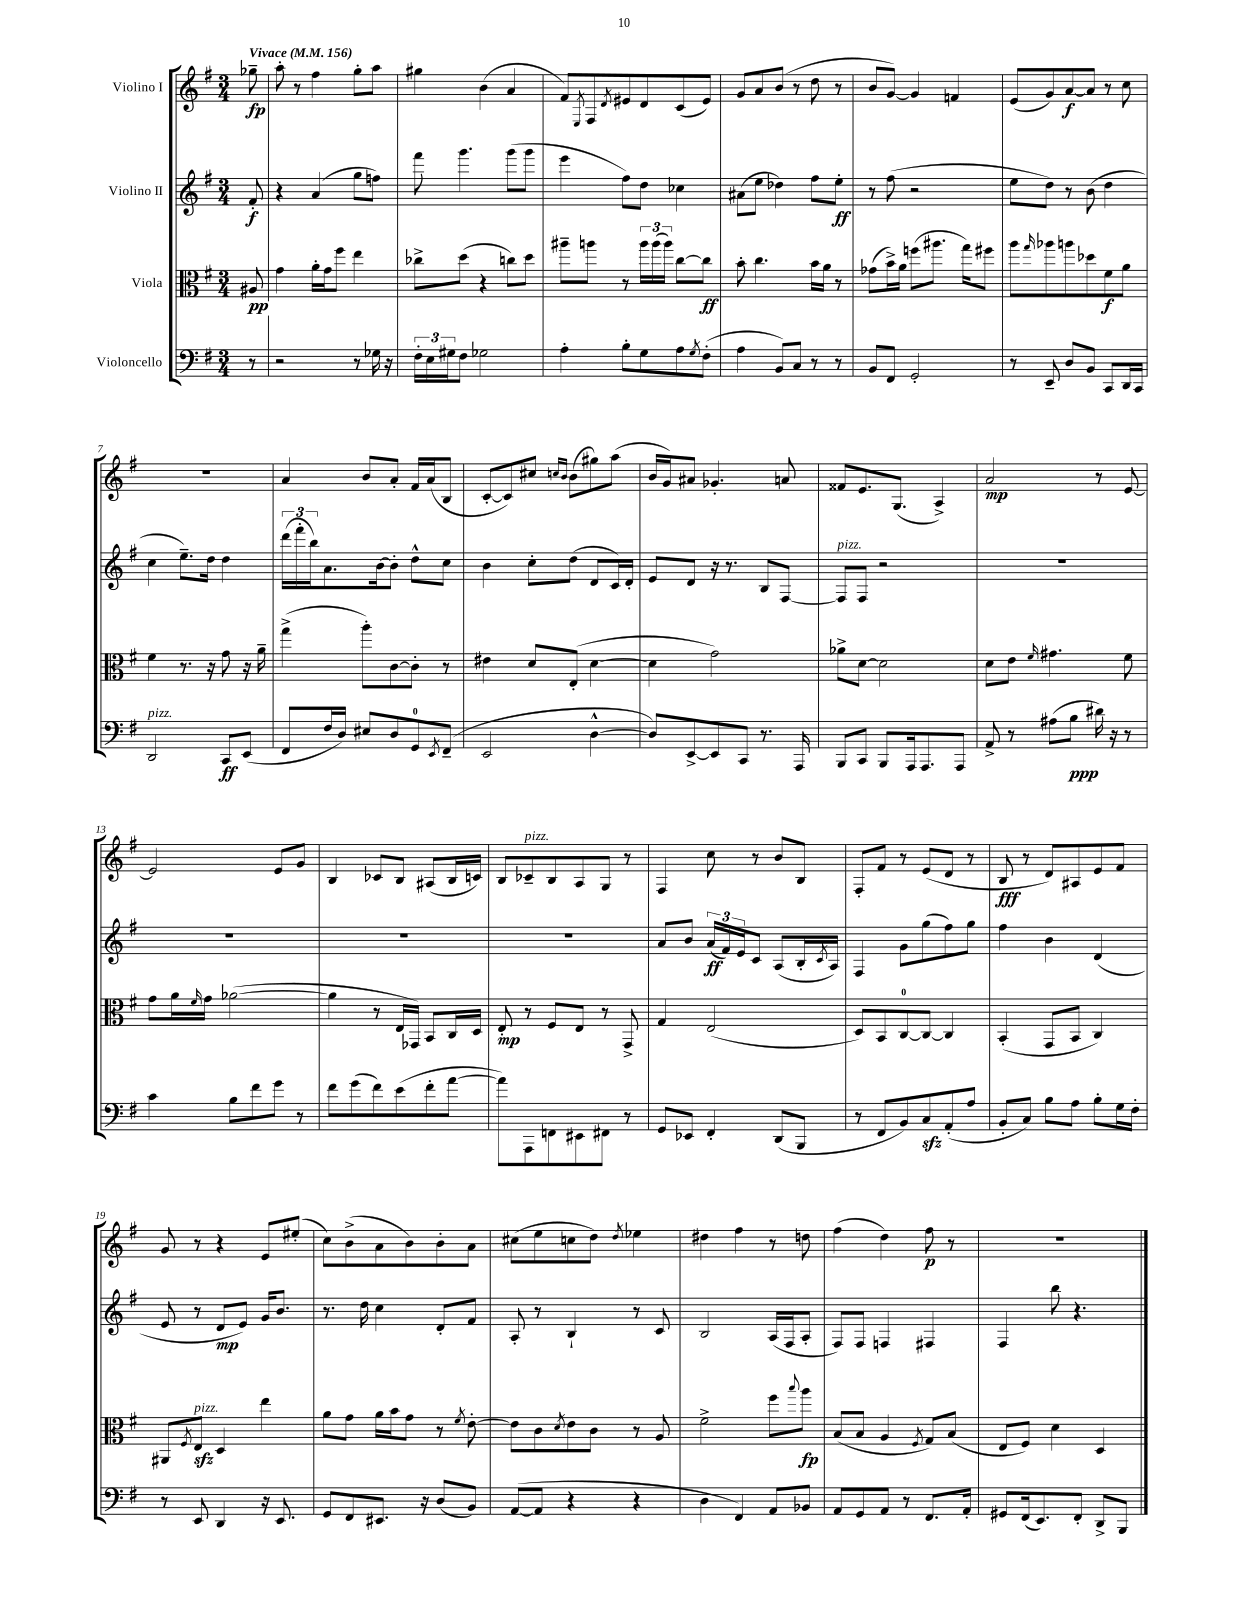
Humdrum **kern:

**kern	**kern	**kern	**kern
*staff4	*staff3	*staff2	*staff1
*clefF4	*clefC3	*clefG2	*clefG2
*k[f#]	*k[f#]	*k[f#]	*k[f#]
*M3/4	*M3/4	*M3/4	*M3/4
*MM156	*MM156	*MM156	*MM156
8r	8A#	8f#'	8gg-~
=	=	=	=
2r	4g	4r	8aa'
.	.	.	8r
.	16a'	(4a	4ff#
.	16g	.	.
.	8ff#	.	.
8r	4ee	8gg	8gg'
16G-	.	8ff)	8aa
16r	.	.	.
=	=	=	=
24F#'	8cc-^	8fff#	4gg#
24E	.	.	.
24G#	.	.	.
8F#	(8dd	4.ggg	.
2G-	4r	.	(4b
.	8cc)	(8ggg	4a
.	8dd	8ggg	.
=	=	=	=
4A'	8aa#~	4eee	8f#)
.	.	.	8qE
.	8aa	.	8F#
.	.	.	8qd
8B'	8r	8ff#)	8e#
8G	24aa	8dd	8d
.	(24aa	.	.
.	24aa)	.	.
8A	[8cc	4cc-	(8c
8qG	.	.	.
(8F#'	8cc]	.	8e#)
=	=	=	=
4A	8b'	(8a#	8g
.	4.cc	8ee	8a
8BB)	.	4dd-)	(8b
8C	.	.	8r
8r	16b	8ff#	8dd
.	16a	.	.
8r	8r	8ee'	8r
=	=	=	=
8BB	(8g-	8r	8b
8FF#	16b^)	(8ff#	[8g)
.	16a	.	.
2GG'	(8ff	2r	4g]
.	8.aa#	.	.
.	.	.	4f
.	16gg)	.	.
.	8ff#	.	.
=	=	=	=
8r	8aa	8ee	(8e
.	16qqgg	.	.
8EE~	8aa-	8dd)	8g)
8D	8aa	8r	[8a
8BB	8dd-	(8b	8a]
8CC	8f#	4dd	8r
16DD	8a	.	8cc
16CC	.	.	.
=	=	=	=
2DD	4f#	4cc	2.r
.	8.r	8.ee~)	.
.	16r	16dd	.
8CC	8g	4dd	.
(8EE	16r	.	.
.	16a~	.	.
=	=	=	=
8FF#	(4gg^	(24ddd	4a
.	.	24fff#'	.
.	.	24bb)	.
16F#	.	8.a	.
16D)	.	.	.
8E#	8aa')	.	8b
.	.	[16b	.
8D	[8c	8b']	8a'
8GG	8c']	8dd^^	16f#
.	.	.	(16a
8qEE	.	.	.
(8FF#~	8r	8cc	8B
=	=	=	=
2EE	4e#	4b	[8c'
.	.	.	8c])
.	8d	8cc'	8cc#
.	.	.	16qqcc
.	.	.	16qqb
.	(8E'	(8dd	(8b
[4D^^	[4d	8d	8gg#)
.	.	16c)	(8aa
.	.	16d'	.
=	=	=	=
8D])	4d]	8e	16b
.	.	.	16g)
[8EE^	.	8d	8a#
8EE]	2g)	16r	4.g-'
.	.	8.r	.
8CC	.	.	.
8.r	.	8B	.
.	.	[8F#	8a
16AAA	.	.	.
=	=	=	=
8BBB	8a-^	8F#]	8f##
8CC	[8d	8F#	8.e
8BBB	2d]	2r	.
.	.	.	(8.G
16AAA	.	.	.
8.AAA	.	.	.
.	.	.	4A^)
8AAA	.	.	.
=	=	=	=
8AA^	8d	2.r	2a
8r	8e	.	.
.	16qqf#	.	.
(8A#	4.g#	.	.
8B	.	.	.
16d#)	.	.	8r
16r	.	.	.
8r	8f#	.	[8e
=	=	=	=
4c	8g	2.r	2e]
.	16a	.	.
.	16qqf#	.	.
.	16g	.	.
8B	([2a-	.	.
8f#	.	.	.
8g	.	.	8e
8r	.	.	8g
=	=	=	=
8f#	4a-]	2.r	4B
(8g	.	.	.
8f#)	8r	.	8c-
(8e	16E	.	8B
.	16GG-)	.	.
8f#'	8BB	.	(8A#
[8a	16C	.	16B
.	16D	.	16c)
=	=	=	=
8a])	8E'	2.r	8B
8AAA	8r	.	8c-~
8FF	8F#	.	8B
8EE#	8E	.	8A
8FF#	8r	.	8G
8r	8GG^	.	8r
=	=	=	=
8GG	4G	8a	4F#
8EE-	.	8b	.
4FF#'	(2E	(24a	8cc
.	.	24f#)	.
.	.	24e	.
.	.	8c	8r
(8DD	.	(8A	8b
8BBB	.	16B'	8B
.	.	8qc	.
.	.	16A)	.
=	=	=	=
8r	8D)	4F#	8F#'
8FF#	8BB	.	8f#
8BB)	[8C	8g	8r
8C	8C_	(8gg	(8e
(8AA'	4C]	8ff#)	8d
8A	.	8gg	8r
=	=	=	=
8BB'	(4BB'	4ff#	8B
8C)	.	.	8r
8B	8GG	4b	8d)
8A	8BB	.	8A#
8B'	4C)	(4d	8e
16G	.	.	8f#
16F#'	.	.	.
=	=	=	=
8r	8AA#	8e	8g
.	8qF#	.	.
8EE	8E	8r	8r
4DD	4D	8d	4r
.	.	8e)	.
16r	4ee	16g	8e
8.EE	.	8.b	.
.	.	.	(8ee#'
=	=	=	=
8GG	8a	8.r	8cc)
8FF#	8g	.	(8b^
.	.	16dd	.
8.EE#	16a	4cc	8a
.	16b	.	.
.	8g	.	8b)
16r	.	.	.
(8D	8r	8d'	8b'
.	8qf#	.	.
8BB)	[8e'	8f#	8a
=	=	=	=
([8AA	8e]	8A'	(8cc#
8AA]	8c	8r	8ee
.	8qd	.	.
4r	8e	4B`	8cc
.	8c	.	8dd)
.	.	.	8qdd
4r	8r	8r	4ee-
.	8A	8c	.
=	=	=	=
4D	2f#^	2B	4dd#
4FF#)	.	.	4ff#
8AA	8ff#	(16A	8r
.	.	16F#	.
.	8qqbb	.	.
8BB-	8aa	8A'	8dd
=	=	=	=
8AA	(8B	8F#)	(4ff#
8GG	8B	8F#	.
8AA	4A	4F	4dd)
8r	.	.	.
.	8qF#	.	.
8.FF#	8G)	4F#	8ff#
.	(8B	.	8r
16AA'	.	.	.
=	=	=	=
8GG#	8E	4F#	2.r
(16FF#	8F#)	.	.
8.EE)	.	.	.
.	4d	8bb	.
8FF#'	.	4.r	.
8DD^	4D	.	.
8BBB	.	.	.
==	==	==	==
*-	*-	*-	*-
